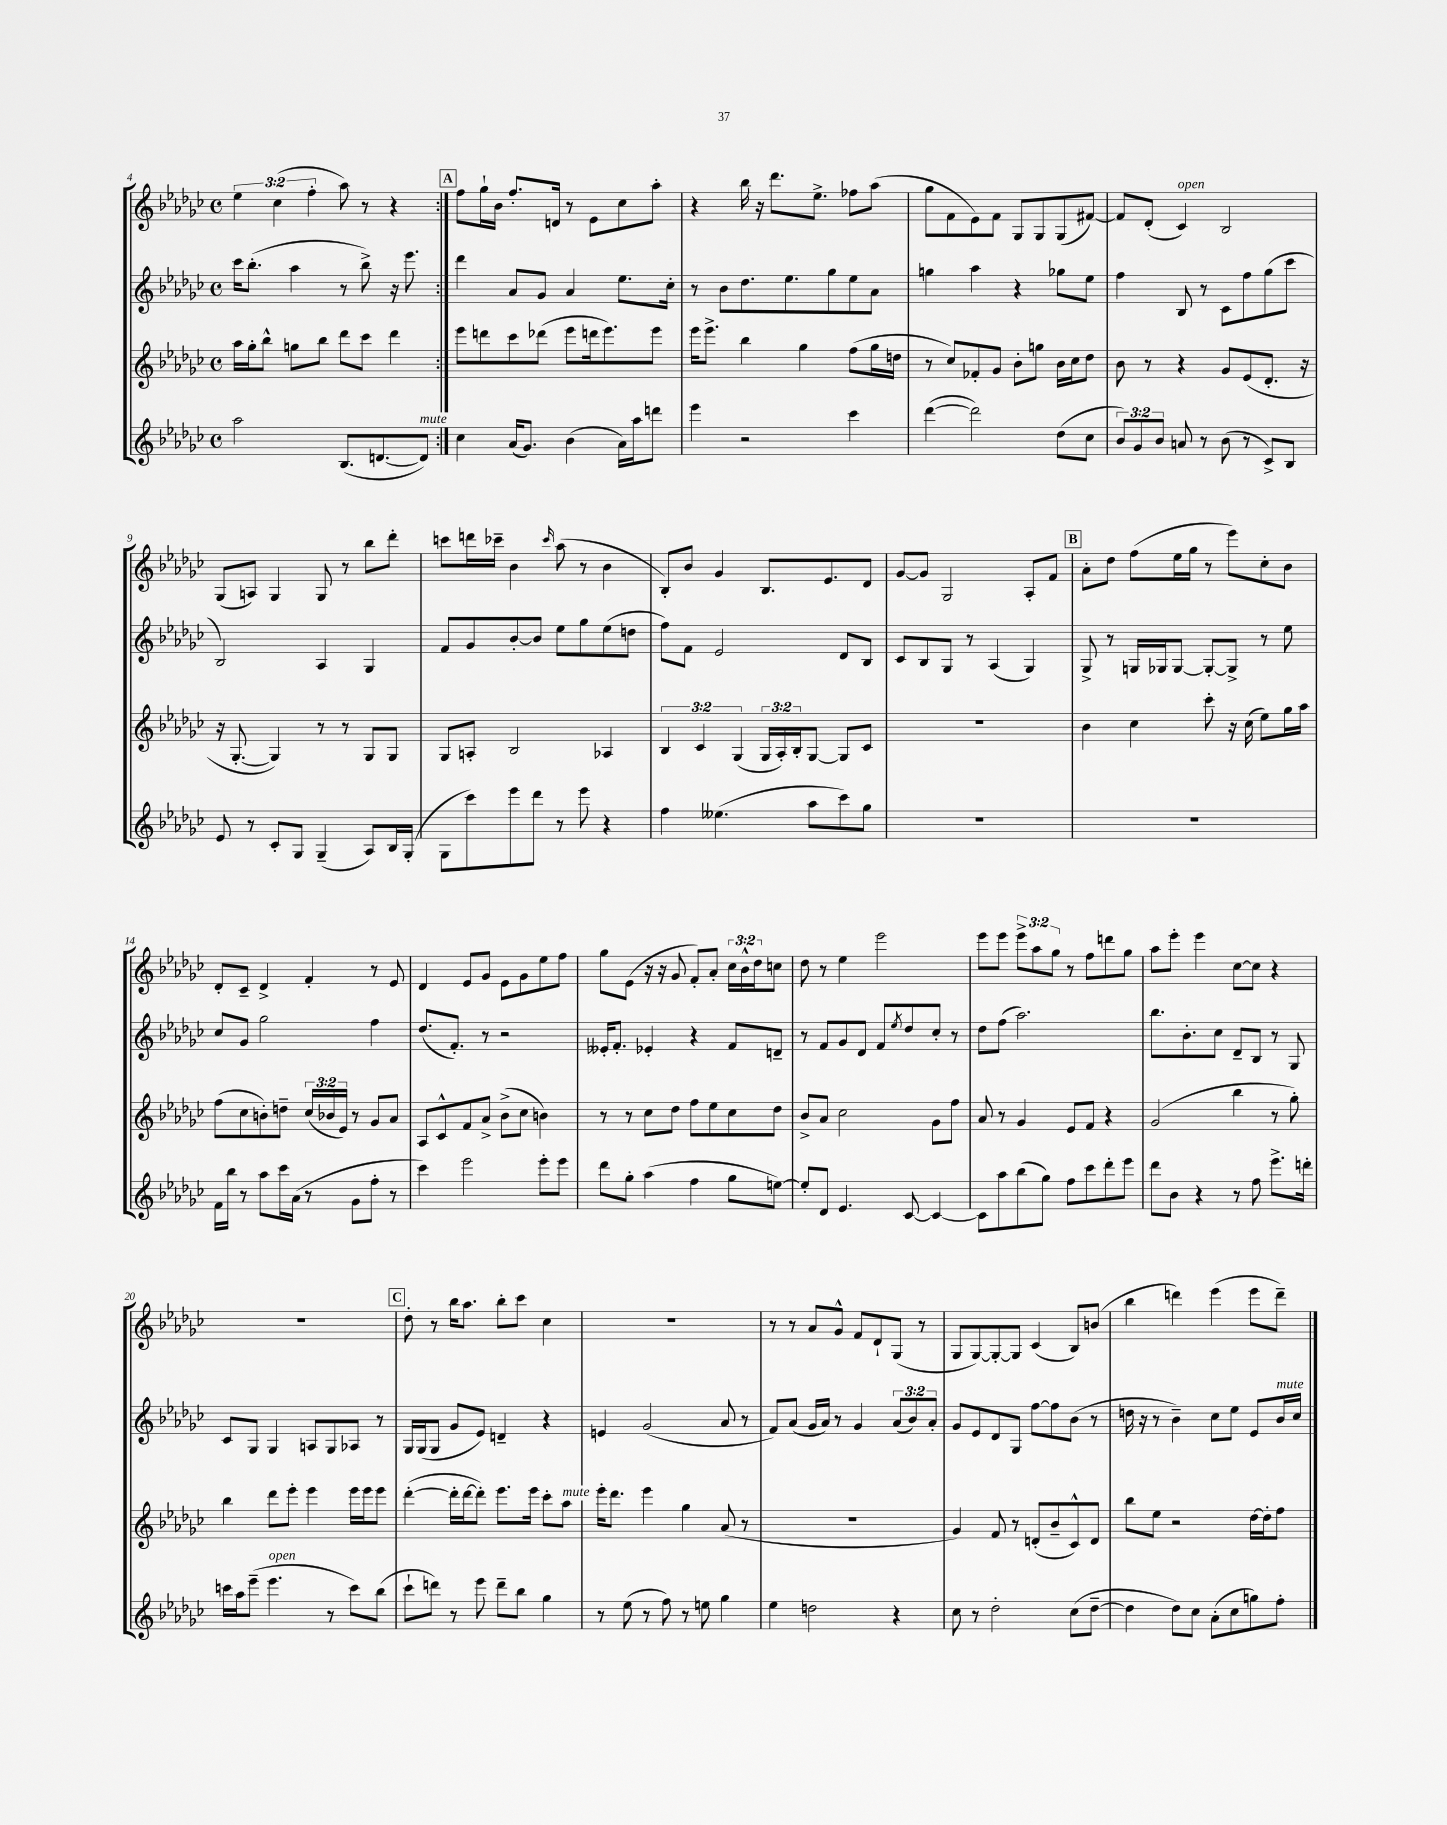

**kern	**kern	**kern	**kern
*staff4	*staff3	*staff2	*staff1
*clefG2	*clefG2	*clefG2	*clefG2
*k[b-e-a-d-g-c-]	*k[b-e-a-d-g-c-]	*k[b-e-a-d-g-c-]	*k[b-e-a-d-g-c-]
*M4/4	*M4/4	*M4/4	*M4/4
*met(c)	*met(c)	*met(c)	*met(c)
2aa-	16aa-	16ccc-	6ee-
.	16gg-'	(8.bb-'	.
.	8bb-^^	.	.
.	.	.	(6cc-
.	8gg	4aa-	.
.	.	.	6ff'
.	8bb-	.	.
(8.B-	8ddd-	8r	8aa-)
.	8ccc-	8bb-^)	8r
[8.d	.	.	.
.	4ddd-	16r	4r
.	.	8.eee-	.
8d])	.	.	.
=:|!	=:|!	=:|!	=:|!
4cc-	8eee-	4ddd-	8ff
.	8ddd	.	16gg-`
.	.	.	16b-
(16a-	8ccc-	8a-	8.ff'
8.g-)	.	.	.
.	(8ddd-	8g-	.
.	.	.	16d
(4b-	8eee-	4a-	8r
.	16ddd	.	8e-
.	8.eee-)	.	.
16a-)	.	8.ee-	8cc-
16aa-	.	.	.
8ddd	8eee-	.	8aa-'
.	.	16cc-'	.
=	=	=	=
4eee-	16eee-	8r	4r
.	8.eee-^	.	.
.	.	8b-	.
2r	4bb-	8.dd-	16bb-
.	.	.	16r
.	.	.	8.ddd-
.	.	8.ee-	.
.	4gg-	.	.
.	.	.	8.ee-^
.	.	8gg-	.
4ccc-	(8ff	8ee-	8ff-
.	16gg-	8a-	(8aa-
.	16dd	.	.
=	=	=	=
([4ddd-	8r	4gg	8gg-
.	8cc-)	.	8f
2ddd-])	8f-'	4aa-	8e-)
.	8g-	.	8f
.	8b-'	4r	8G-
.	8gg	.	8G-
(8dd-	16b-	8gg-	(8G-
.	16cc-	.	.
8cc-	8dd-	8ee-	[8f#)
=	=	=	=
12b-)	8b-	4ff	8f#]
12g-	.	.	.
.	8r	.	(8d-'
12b-	.	.	.
8a	4r	8B-	4c-)
8r	.	8r	.
(8b-	8g-	8c-	2B-
8r	(8e-	8ff	.
8c-^)	8.d-'	(8gg-	.
8B-	.	8ccc-	.
.	16r	.	.
=	=	=	=
8e-	16r	2B-)	(8G-
.	[8.G-'	.	.
8r	.	.	8A)
8c-'	4G-])	.	4G-
8G-	.	.	.
(4G-~	8r	4A-	8G-
.	8r	.	8r
8A-)	8G-	4G-	8bb-
16B-	8G-	.	8ddd-'
(16G-'	.	.	.
=	=	=	=
8G-	8G-	8f	8ccc
8ccc-)	8A'	8g-	16ddd
.	.	.	16ccc-~
8eee-	2B-	[8b-'	4b-
8ddd-	.	8b-]	.
.	.	.	16qqccc-
8r	.	8ee-	(8aa-
8eee-	.	8gg-	8r
4r	4A-	(8ee-	4b-
.	.	8dd	.
=	=	=	=
4ff	6B-	8ff)	8B-')
.	.	8f	8b-
.	6c-	.	.
(4.ee--	.	2e-	4g-
.	(6G-	.	.
.	24G-	.	8.B-
.	24A-')	.	.
.	24B-'	.	.
8aa-	[8G-	.	.
.	.	.	8.e-
8ccc-)	8G-]	8d-	.
8gg-	8c-	8B-	8d-
=	=	=	=
1r	1r	8c-	[8g-
.	.	8B-	8g-]
.	.	8G-	2G-
.	.	8r	.
.	.	(4A-	.
.	.	4G-)	8A-'
.	.	.	8f
=	=	=	=
1r	4b-	8G-^	8a-'
.	.	8r	8dd-
.	4cc-	16G	(8ff
.	.	16G-	.
.	.	[8G-	16ee-
.	.	.	16gg-
.	8ccc-'	8G-'_	8r
.	16r	8G-^]	8eee-)
.	(16cc-	.	.
.	8ee-)	8r	8cc-'
.	16gg-	8ee-	8b-
.	16aa-	.	.
=	=	=	=
16f	(8ff	8cc-	8d-'
16bb-	.	.	.
8r	8cc-	8g-	8c-~
8aa-	8b')	2gg-	4d-^
16ccc-	8dd~	.	.
(16a-	.	.	.
8r	(24cc-	.	4f'
.	24b-	.	.
.	24e-)	.	.
8g-	8r	.	.
8ff'	8g-	4ff	8r
8r	8a-	.	8e-
=	=	=	=
4ccc-)	8A-	(8.dd-	4d-
.	8c-^^	.	.
.	.	8.f')	.
2eee-	8f	.	8e-
.	8a-^	8r	8g-
.	(8b-^	2r	8e-
.	8cc-	.	8g-
8eee-'	4b)	.	8ee-
8eee-	.	.	8ff
=	=	=	=
8ddd-	8r	16e--'	8gg-
.	.	8.f'	.
8gg-'	8r	.	(8e-
(4aa-	8cc-	4e-'	16r
.	.	.	16r
.	8dd-	.	8g-
4ff	8ff	4r	8f')
.	8ee-	.	8a-'
8gg-	8cc-	8f	24cc-
.	.	.	24b-^^
.	.	.	24dd-
[8ee)	8dd-	8d~	8cc
=	=	=	=
8ee']	8b-^	8r	8dd-
8d-	8a-	8f	8r
4.e-	2cc-	8g-	4ee-
.	.	8d-	.
.	.	8f	2eee-
.	.	8qee-	.
[8c-	.	8dd-	.
4c-_	8g-	8cc-'	.
.	8ff	8r	.
=	=	=	=
8c-]	8a-	8dd-	8eee-
8aa-	8r	(8ff	8eee-
(8bb-	4g-	2.aa-)	12eee-^
.	.	.	12aa-
8gg-)	.	.	.
.	.	.	12gg-
8ff	8e-	.	8r
8ccc-	8f	.	8ff
8ddd-'	4r	.	8ddd
8eee-	.	.	8gg-
=	=	=	=
8ddd-	(2g-	8.bb-	8aa-
8b-	.	.	8eee-'
.	.	8.b-'	.
4r	.	.	4eee-
.	.	8cc-	.
8r	4bb-	8d-~	[8cc-
8ff	.	8B-	8cc-]
8.eee-^	8r	8r	4r
.	8gg-')	8G-	.
16ddd'	.	.	.
=	=	=	=
16ccc	4bb-	8c-	1r
16aa-	.	.	.
(8eee-~	.	8G-	.
4.eee-	8ddd-	4G-	.
.	8eee-'	.	.
.	4eee-	8A	.
8r	.	8G-	.
8ccc)	16eee-	8A-	.
.	16eee-	.	.
(8bb-	8eee-	8r	.
=	=	=	=
8ccc-`	([4ddd-'	16G-	8dd-'
.	.	(16G-	.
8ddd)	.	8G-	8r
8r	16ddd-']	8g-	16bb-
.	[16ddd-	.	8.aa-
8eee-	8ddd-'])	8e-)	.
8ddd~	8.eee-	4d~	8bb-'
8bb-	.	.	8ccc-
.	16eee-	.	.
4gg-	8ccc-'	4r	4cc-
.	8aa-	.	.
=	=	=	=
8r	16eee-'	4e	1r
.	8.ddd-	.	.
(8ee-	.	.	.
8r	4eee-	(2g-	.
8ff)	.	.	.
8r	4gg-	.	.
8ee	.	.	.
4gg-	(8a-	8a-	.
.	8r	8r	.
=	=	=	=
4ee-	1r	8f)	8r
.	.	(8a-	8r
2dd	.	16g-	8a-
.	.	16a-)	.
.	.	8r	8g-^^
.	.	4g-	8f
.	.	.	8d-`
4r	.	(12a-	(8G-
.	.	12b-)	.
.	.	.	8r
.	.	12a-'	.
=	=	=	=
8cc-	4g-)	8g-	8G-
8r	.	8e-	[8G-)
2dd-'	8f	8d-	8G-'_
.	8r	8G-	8G-]
.	(8d'	[8ff	(4c-
.	8b-~	8ff]	.
(8cc-	8c-^^)	(8b-	8B-)
[8dd-~	8d	8r	(8b
=	=	=	=
4dd-]	8bb-	16dd	4bb-
.	.	16r	.
.	8ee-	8r	.
8dd-)	2r	4b-~)	4ddd)
8cc-	.	.	.
(8a-'	.	8cc-	(4eee-
8cc-	.	8ee-	.
8gg)	[16dd-	8e-	8eee-
.	16dd-']	.	.
8ff'	8ff	16b-	8ddd~)
.	.	16cc-	.
==	==	==	==
*-	*-	*-	*-
